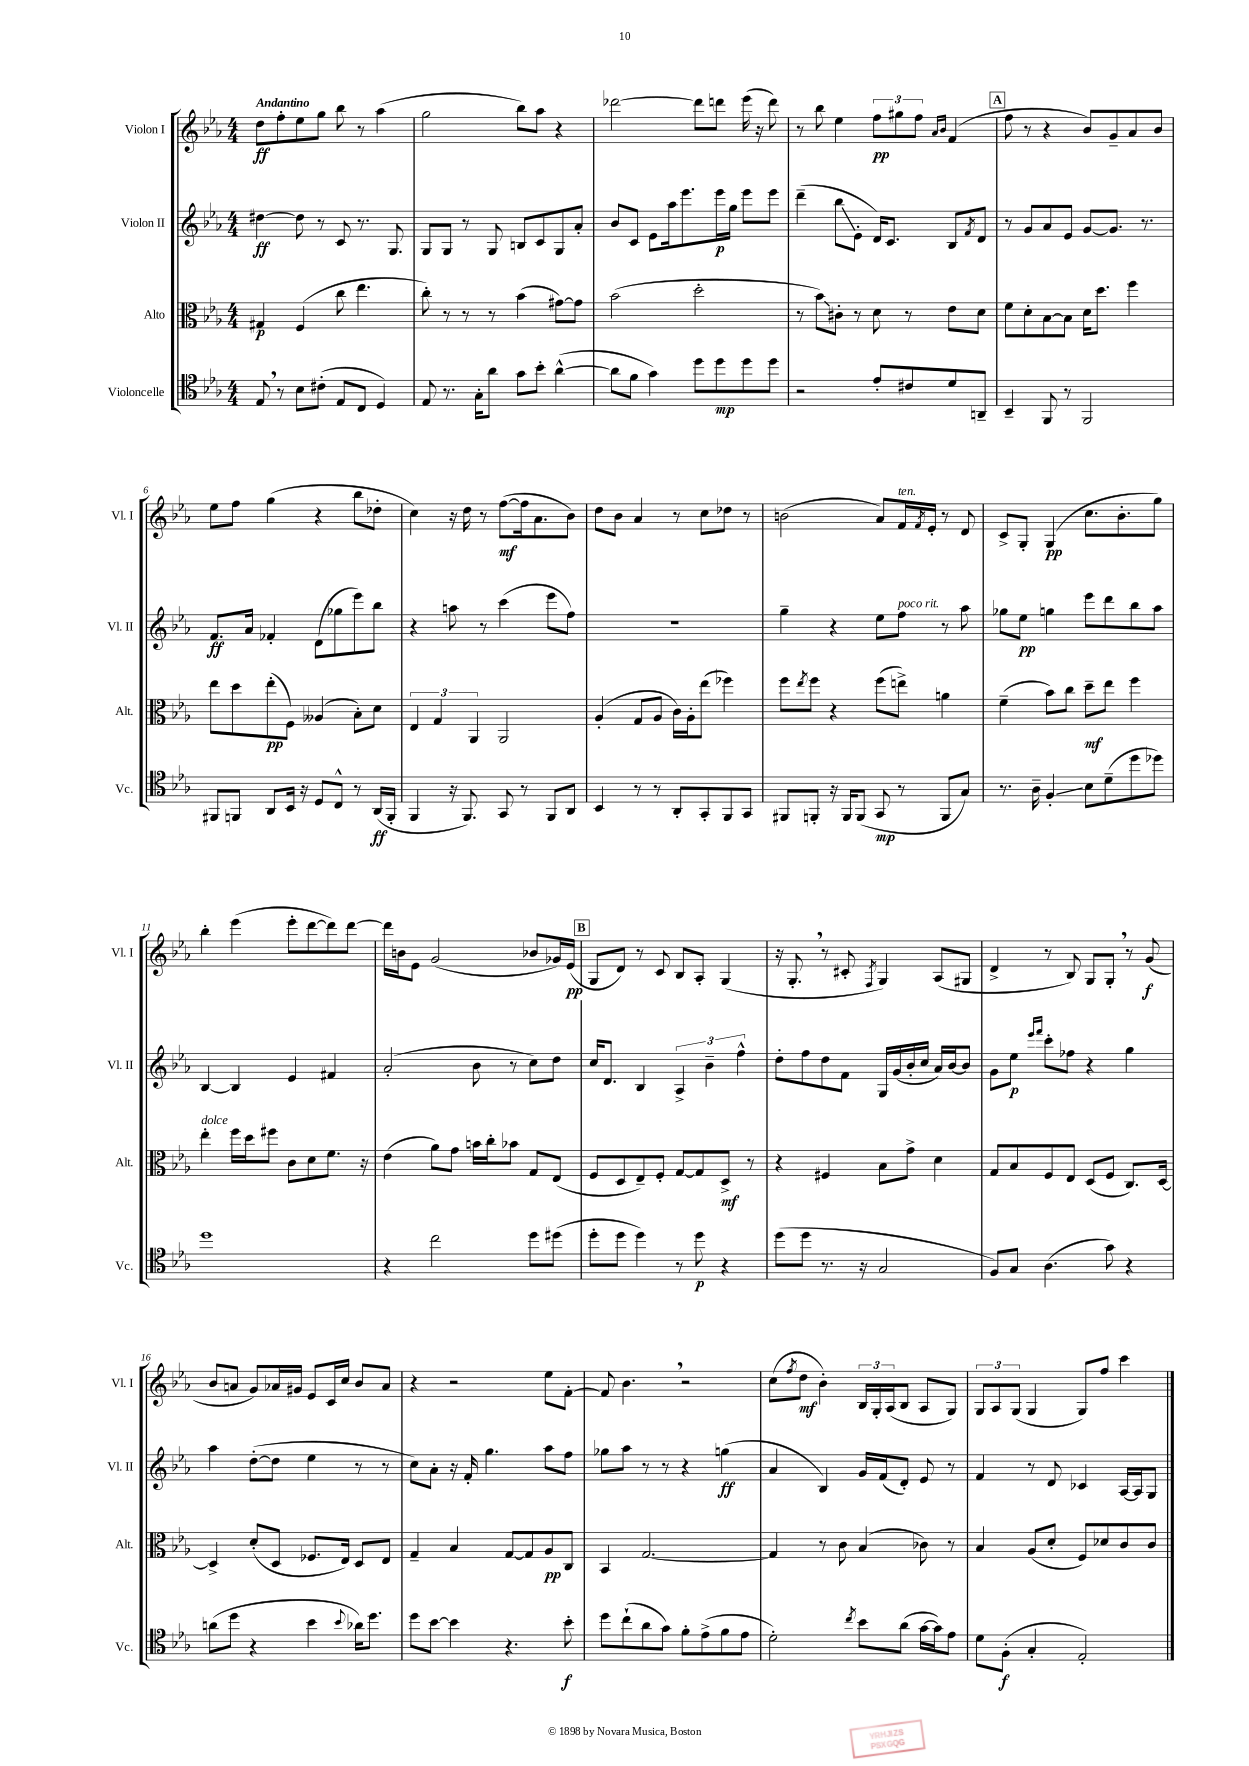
<<
\new StaffGroup <<
\new Staff = "s0" \with { instrumentName = "Violon I" shortInstrumentName = "Vl. I" } {
    \clef treble \key ees \major \numericTimeSignature \time 4/4 \tempo "Andantino"
    d''8\ff f''8-. ees''8 g''8 bes''8 r8 aes''4( |
    g''2 bes''8) aes''8 r4 |
    des'''2~ des'''8 d'''8 ees'''16( r16 d'''8) |
    r8 bes''8 ees''4 \tuplet 3/2 { f''8\pp gis''8 f''8 } \grace { aes'16 bes'16 } f'4( |
    \mark \markup { \box "A" } f''8 r8 r4 bes'8) g'8-- aes'8 bes'8 |
    ees''8 f''8 g''4( r4 bes''8 des''8-. |
    c''4) r16 d''16 r8 f''8~\mf( f''16 aes'8. bes'8) |
    d''8 bes'8 aes'4 r8 c''8 des''8 r8 |
    b'2( aes'8) f'16^\markup { \italic "ten." } \acciaccatura { f'8 } ees'16-. r8 d'8 |
    c'8-> g8-. g4\pp( c''8. bes'8.-. g''8) |
    bes''4-. ees'''4( ees'''8-. d'''8~ d'''8) d'''8~ |
    d'''16 b'16 ees'8 g'2( bes'8 ges'16) ees'16\pp( |
    \mark \markup { \box "B" } g8 d'8) r8 c'8 bes8 aes8-. g4( |
    r16 g8.-. \breathe r8 cis'8-. \acciaccatura { f8 } g4) aes8( gis8 |
    d'4-> r8 bes8) g8 g8-. \breathe r8 g'8\f( |
    bes'8 a'8 g'8) aes'16 gis'16 ees'8 c'16 c''16 bes'8 aes'8 |
    r4 r2 ees''8 f'8~-. |
    f'8 bes'4. \breathe r2 |
    c''8( \acciaccatura { f''8 } d''8\mf bes'4-.) \tuplet 3/2 { bes16 g16-. aes16( } bes8 aes8 g8) |
    \tuplet 3/2 { g8 aes8 g8( } g4 g8) f''8 c'''4 \bar "|." |
}
\new Staff = "s1" \with { instrumentName = "Violon II" shortInstrumentName = "Vl. II" } {
    \clef treble \key ees \major \numericTimeSignature \time 4/4
    dis''4~\ff dis''8 r8 c'8 r8. g8. |
    g8 g8 r8 g8 b8 c'8 g8 aes'8-. |
    bes'8 c'8 ees'8 aes''16 ees'''8. ees'''16\p g''16 ees'''8 ees'''8 |
    d'''4--( bes''8\glissando ees'8-. d'16) c'8. bes8 \acciaccatura { f'8 } d'8 |
    \mark \markup { \box "A" } r8 g'8 aes'8 ees'8 g'8~ g'8. r8. |
    f'8.\ff aes'16 fes'4-. d'8( ges''8 ees'''8) bes''8 |
    r4 a''8 r8 c'''4( ees'''8 f''8) |
    R1 |
    g''4-- r4 ees''8 f''8^\markup { \italic "poco rit." } r8 aes''8 |
    ges''8 ees''8\pp g''4 ees'''8 d'''8 bes''8 aes''8 |
    bes4~ bes4 ees'4 fis'4 |
    aes'2-.( bes'8 r8 c''8) d''8 |
    \mark \markup { \box "B" } c''16 d'8. bes4 \tuplet 3/2 { aes4-> bes'4-- f''4-^ } |
    d''8-. f''8 d''8 f'8 g16 g'16( bes'16-. c''16 aes'16) bes'16~ bes'8 |
    g'8 ees''8\p \grace { ees'''16 f'''16 } c'''8-. fes''8 r4 g''4 |
    aes''4 d''8~-.( d''8 ees''4 r8 r8 |
    c''8) aes'8-. r16 f'16-. g''4. aes''8 f''8 |
    ges''8 aes''8 r8 r8 r4 g''4\ff( |
    aes'4 bes4) g'16 f'16( d'8-.) ees'8 r8 |
    f'4 r8 d'8 ces'4 aes16~ aes16 g8 \bar "|." |
}
\new Staff = "s2" \with { instrumentName = "Alto" shortInstrumentName = "Alt." } {
    \clef alto \key ees \major \numericTimeSignature \time 4/4
    gis4\p f4( c''8 ees''4. |
    c''8-.) r8 r8 r8 bes'4( gis'8~) gis'8 |
    bes'2( d''2-. |
    r8 bes'8\glissando) cis'8-. r8 d'8 r8 ees'8 d'8 |
    \mark \markup { \box "A" } f'8 d'8-. bes8~ bes8 d'16 d''8. f''4 |
    ees''8 d''8 ees''8-.\pp( f8) aeses4( bes8-.) d'8 |
    \tuplet 3/2 { ees4 g4 aes,4 } aes,2 |
    aes4-.( g8 aes8 c'16) aes16-. ees''8( fes''4) |
    f''8 \acciaccatura { ees''8 } f''8 r4 f''8( e''8->) a'4 |
    f'4--( bes'8) c''8 d''8--\mf ees''8 f''4 |
    ees''4-.^\markup { \italic "dolce" } f''16 d''16 fis''8 c'8 d'8 f'8. r16 |
    ees'4( aes'8) g'8 b'16 c''16-. bes'8 g8 ees8( |
    \mark \markup { \box "B" } f8 d8 ees8--) f8-. g8~ g8 d8->\mf r8 |
    r4 fis4 bes8 g'8-> d'4 |
    g8 bes8 f8 ees8 d8( f8 c8.) d16~ |
    d4-> d'8-.( d8 fes8. ees16) d8 ees8 |
    g4-- bes4 g8~ g8 aes8\pp c8 |
    bes,4 g2.~ |
    g4 r8 c'8 bes4( ces'8) r8 |
    bes4 aes8( d'8-. f8) des'8 c'8 c'8 \bar "|." |
}
\new Staff = "s3" \with { instrumentName = "Violoncelle" shortInstrumentName = "Vc." } {
    \clef tenor \key ees \major \numericTimeSignature \time 4/4
    ees8 \breathe r8 bes8 cis'8-.( ees8 c8 d4) |
    ees8 r8. g16-. aes'8 g'8 bes'8-. aes'4~-^( |
    aes'8 f'8 g'4) d''8 d''8\mp d''8 d''8 |
    r2 ees'8-. cis'8 d'8 a,8-- |
    \mark \markup { \box "A" } bes,4-- f,8 r8 f,2 |
    fis,8 f,8 aes,8 bes,16 r16 d8 c8-^ r8 aes,16\ff( f,16-. |
    f,4 r16 f,8.) g,8 r8 f,8 aes,8 |
    bes,4 r8 r8 aes,8-. g,8-. f,8 g,8 |
    fis,8 f,8-. r16 f,16 f,8( g,8\mp r8 f,8 g8) |
    r8. aes16-- f4-.\glissando bes8 d'8--( d''8 des''8) |
    d''1 |
    r4 c''2 d''8 dis''8( |
    \mark \markup { \box "B" } d''8-. d''8 d''4) r8 d''8\p r4 |
    d''8( d''8 r8. r16 g2 |
    f8) g8 aes4.( g'8) r4 |
    a'8( d''8 r4 bes'4 \appoggiatura { bes'8 } aes'16) d''8. |
    d''8 bes'8~ bes'4 r4. bes'8-.\f |
    d''8 c''8-!( aes'8 g'8) f'8-. ees'8->( f'8 ees'8 |
    d'2-.) \acciaccatura { c''8 } bes'8 aes'8( g'16~ g'16) ees'8 |
    d'8 f8-.\f( g4-. ees2-.) \bar "|." |
}
>>
>>
